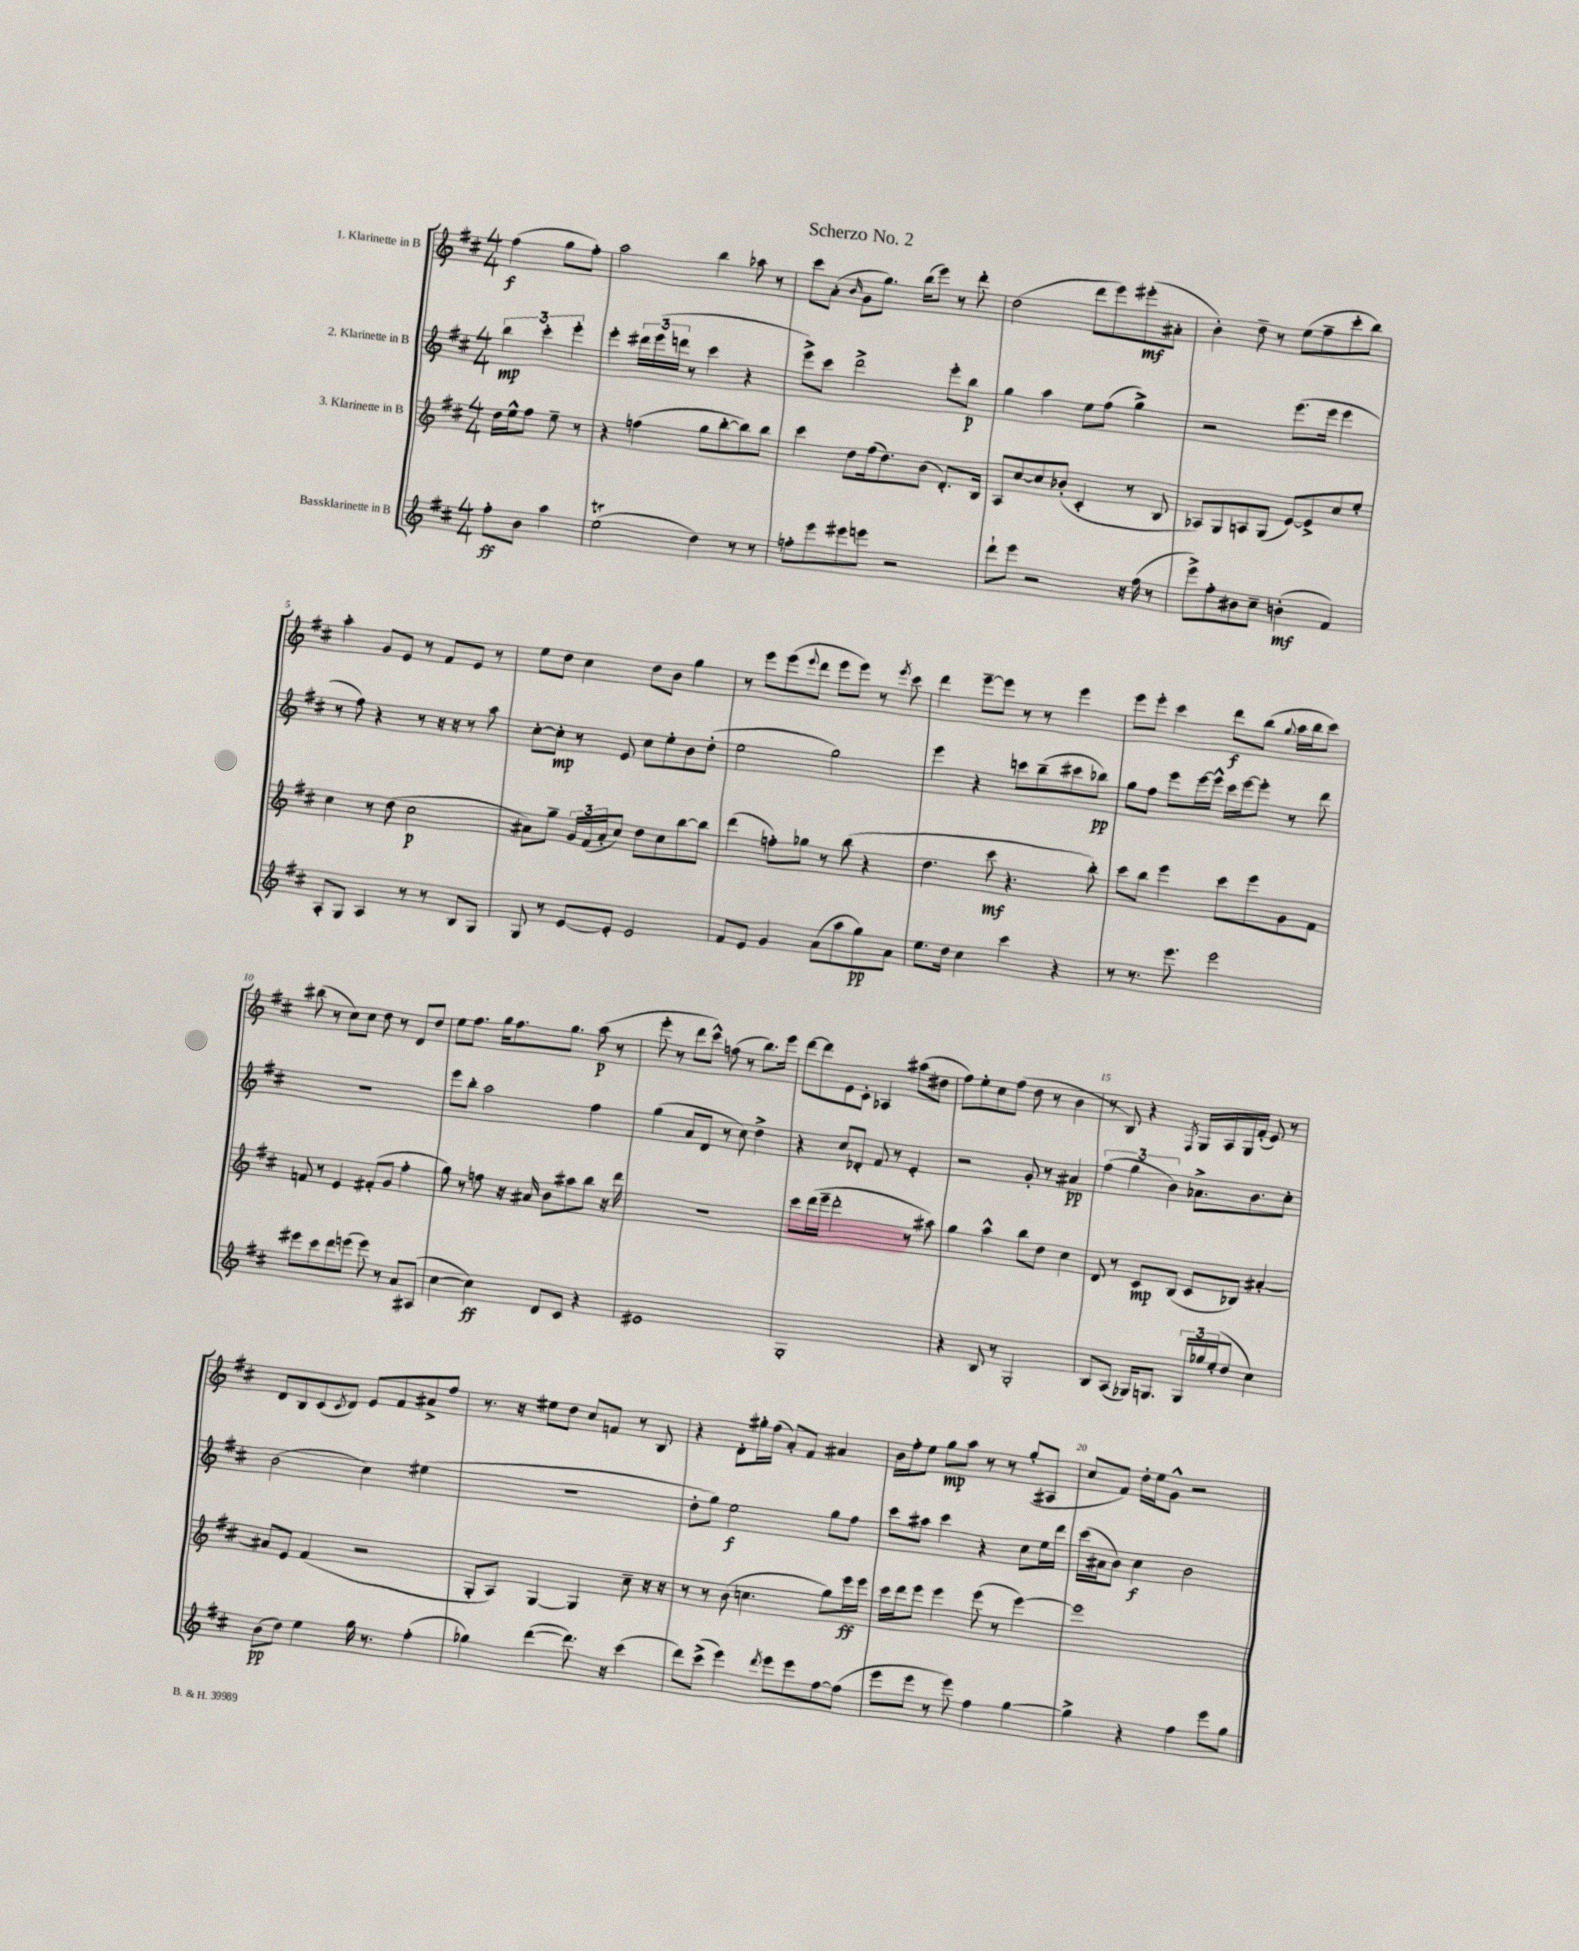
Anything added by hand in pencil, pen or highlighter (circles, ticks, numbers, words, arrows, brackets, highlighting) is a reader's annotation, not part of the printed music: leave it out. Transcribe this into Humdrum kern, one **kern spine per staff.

**kern	**kern	**kern	**kern
*staff4	*staff3	*staff2	*staff1
*clefG2	*clefG2	*clefG2	*clefG2
*k[f#c#]	*k[f#c#]	*k[f#c#]	*k[f#c#]
*M4/4	*M4/4	*M4/4	*M4/4
8ff#'	16dd	6bb	(4ff#
.	16ee^^	.	.
8b	8ff#	.	.
.	.	6ccc#'	.
4aa	8ee~	.	8gg
.	.	6eee'	.
.	8r	.	8ff#')
=	=	=	=
(2ee	4r	4eee'	2aa
.	(4ff	24ddd#	.
.	.	(24eee	.
.	.	24ddd	.
.	.	8r	.
4dd)	8gg	4ccc#	4bb
.	[8bb'	.	.
8r	8bb])	4r	8aa-
8r	8bb	.	8r
=	=	=	=
8ff'	4ccc#	8eee^)	8ccc#
8eee	.	8ccc#	(8a'
.	.	.	16qqb
8eee#	8dd	2ddd^	8g
8eee	(16ff#	.	8.gg)
.	8.dd)	.	.
2r	.	.	.
.	.	.	(16bb
.	(8b	.	8eee)
.	8.d')	8eee'	8r
.	.	8bb	8ddd'
.	16B	.	.
=	=	=	=
8ddd`	8A	4gg	(2dd
8eee	[8cc#	.	.
2r	8cc#]	4aa	.
.	(8b-'	.	.
.	4c#'	8ee	8ddd
.	.	(8ff#	8eee)
16r	8r	4gg^)	(8eee#'
(16ff#	.	.	.
8r	8B	.	8a#'
=	=	=	=
8eee^)	8A-)	2r	4b')
8ff#'	8G	.	.
8b#	8A	.	8dd~
8cc#~	(8G	.	8r
(4b'	[8e)	(8.eee	(8ee
.	8e^]	.	8ff#~
.	.	16eee	.
4f#)	8cc#	4eee	8ccc#'
.	8ee'	.	8bb)
=	=	=	=
8A'	4cc#	8r	4aa'
8G	.	8ff#)	.
4A	8r	4r	8g
.	(8dd	.	8e
8r	2cc#	8r	8r
8r	.	16r	8f#
.	.	16r	.
8B	.	8r	8e
8G	.	8aa	8r
=	=	=	=
8G	8a#)	[8cc#'	8ee
8r	8gg~	8cc#']	8dd
[8e	24g	8r	4cc#
.	(24f#	.	.
.	24a#'	.	.
8e']	8cc#)	8e	.
2e	8dd	8cc#	8dd
.	8cc#	8ee'	8b
.	[8bb	8b	4gg
.	8bb]	(8dd'	.
=	=	=	=
8f#	(4ddd	2ee	8r
8e	.	.	8eee
4g	8ff')	.	(8eee
.	.	.	8qqeee
.	8gg-	.	8ddd
(8a	8r	2gg)	8eee
8aa	(8bb	.	8eee)
8gg)	4r	.	8r
.	.	.	8qeee
8a	.	.	8ccc#
=	=	=	=
8.ee	4.dd	4eee	4ddd
16dd	.	.	.
4cc#	.	4r	[8eee~
.	8ccc#	.	8eee]
4ccc#	4.r	8ccc	8r
.	.	(8bb~	8r
4r	.	8ccc#	4eee
.	8bb')	8bb-)	.
=	=	=	=
8r	8ccc#	8gg	8eee
8.r	8bb	8ff#	8eee'
.	4eee	8eee	4ccc#
8.eee	.	.	.
.	.	[16eee	.
.	.	16eee^^]	.
2eee	8ccc#	16ccc#	8ddd
.	.	[16eee	.
.	8eee	8eee']	(8bb
.	.	.	8qqgg
.	8g	8r	16aa
.	.	.	16bb
.	8f#	8ddd	8ccc#)
=	=	=	=
8eee#	8f	1r	(8bb#
8ccc#	8r	.	8r
8ddd	4e	.	8cc#)
(8eee	.	.	8cc#
8eee)	(8f#'	.	8dd
8r	8g	.	8r
8a	4ff#'	.	8d
(8A#	.	.	8dd
=	=	=	=
[4cc#	8gg)	8eee	8ee
.	8r	8bb'	8.ff#
4cc#])	8ff	2aa	.
.	.	.	16gg
.	16r	.	8.ff#
.	16a#	.	.
8d	8b	.	.
.	.	.	8.gg
8c#	8aa#	.	.
4r	8bb	4ff#	(8aa
.	16r	.	8r
.	16ddd	.	.
=	=	=	=
1e#	1r	(4gg	8eee'
.	.	.	8r
.	.	8a	8ddd
.	.	8d	8ccc#^^)
.	.	8r	(8ff
.	.	8cc#)	8r
.	.	4dd^	8.bb)
.	.	.	16eee
=	=	=	=
1G'	8ccc#	4r	[8ddd
.	(16ddd	.	8ddd]
.	16eee~	.	.
.	2ddd'	8cc#	8e
.	.	8d-'	8c#'
.	.	8f#	4A-
.	.	8r	.
.	8r	4e'	(8aa#
.	8aa#)	.	8dd#
=	=	=	=
4r	4gg	2r	8ff#)
.	.	.	8ee'
8B	4aa^^	.	8cc#
8r	.	.	(8ff#
2G'	8bb	8g'	8dd
.	8dd	8r	8r
.	4cc#	4a#	4b
=	=	=	=
8B	8d	(6ff#	8r
(8A	8r	.	8B)
.	.	6gg	.
16G-)	8c#	.	4r
8.G	.	.	.
.	.	6b)	.
.	(8B	.	.
.	.	.	8qF#
24G	8c#	8.a-^	16G
24gg-	.	.	.
.	.	.	16A
(24ee'	.	.	.
8dd	8B-)	.	16G
.	.	8.b	(16f#'
4cc#)	[4a#'	.	8e)
.	.	8cc#'	8r
=	=	=	=
(8b	8a#]	(2b	8d
8dd)	8e	.	8B
4ee	(4f#	.	(8c#
.	.	.	8qc#
.	.	.	8d)
16gg	2r	4cc#)	8e
8.r	.	.	.
.	.	.	8f#
(4ff#'	.	(4ee#	8a#^
.	.	.	8ff#
=	=	=	=
4gg-)	8G'	1r	8.r
.	8A)	.	.
.	.	.	16r
([4ddd	[4G	.	8ee#
.	.	.	8dd
8.ddd])	4G]	.	8cc#
.	.	.	8f
16r	.	.	.
(4ccc#	8cc#~	.	8r
.	16r	.	8B
.	16r	.	.
=	=	=	=
8ddd)	8r	8dd'	4r
(8ccc#^	8r	8gg)	.
4eee)	(8b	2ee	8d'
.	4.cc	.	16gg#'
.	.	.	(16ff#
8qddd	.	.	.
8eee	.	.	8a')
8eee	.	.	8f#
[8ff#	8gg)	8gg	4a#
(8ff#]	16eee	8ff#	.
.	16eee	.	.
=	=	=	=
8eee	16ccc#	8ccc#	16b
.	16ddd	.	16ff#'
8eee	8eee	8aa#	8ee
8r	4eee	4ccc#	8gg
8eee)	.	.	8aa
4ff#	(8eee	4r	8r
.	8r	.	8r
[4gg	[4eee)	8cc#	(8gg'
.	.	16ee	8A#
.	.	16ddd	.
=	=	=	=
4gg^]	1eee]	(16ccc#	8cc#
.	.	16a#	.
.	.	8b)	8f#)
4r	.	4cc#	16dd'
.	.	.	16ee
.	.	.	8g^^
4ff#	.	2b	2r
8eee	.	.	.
8gg	.	.	.
==	==	==	==
*-	*-	*-	*-
